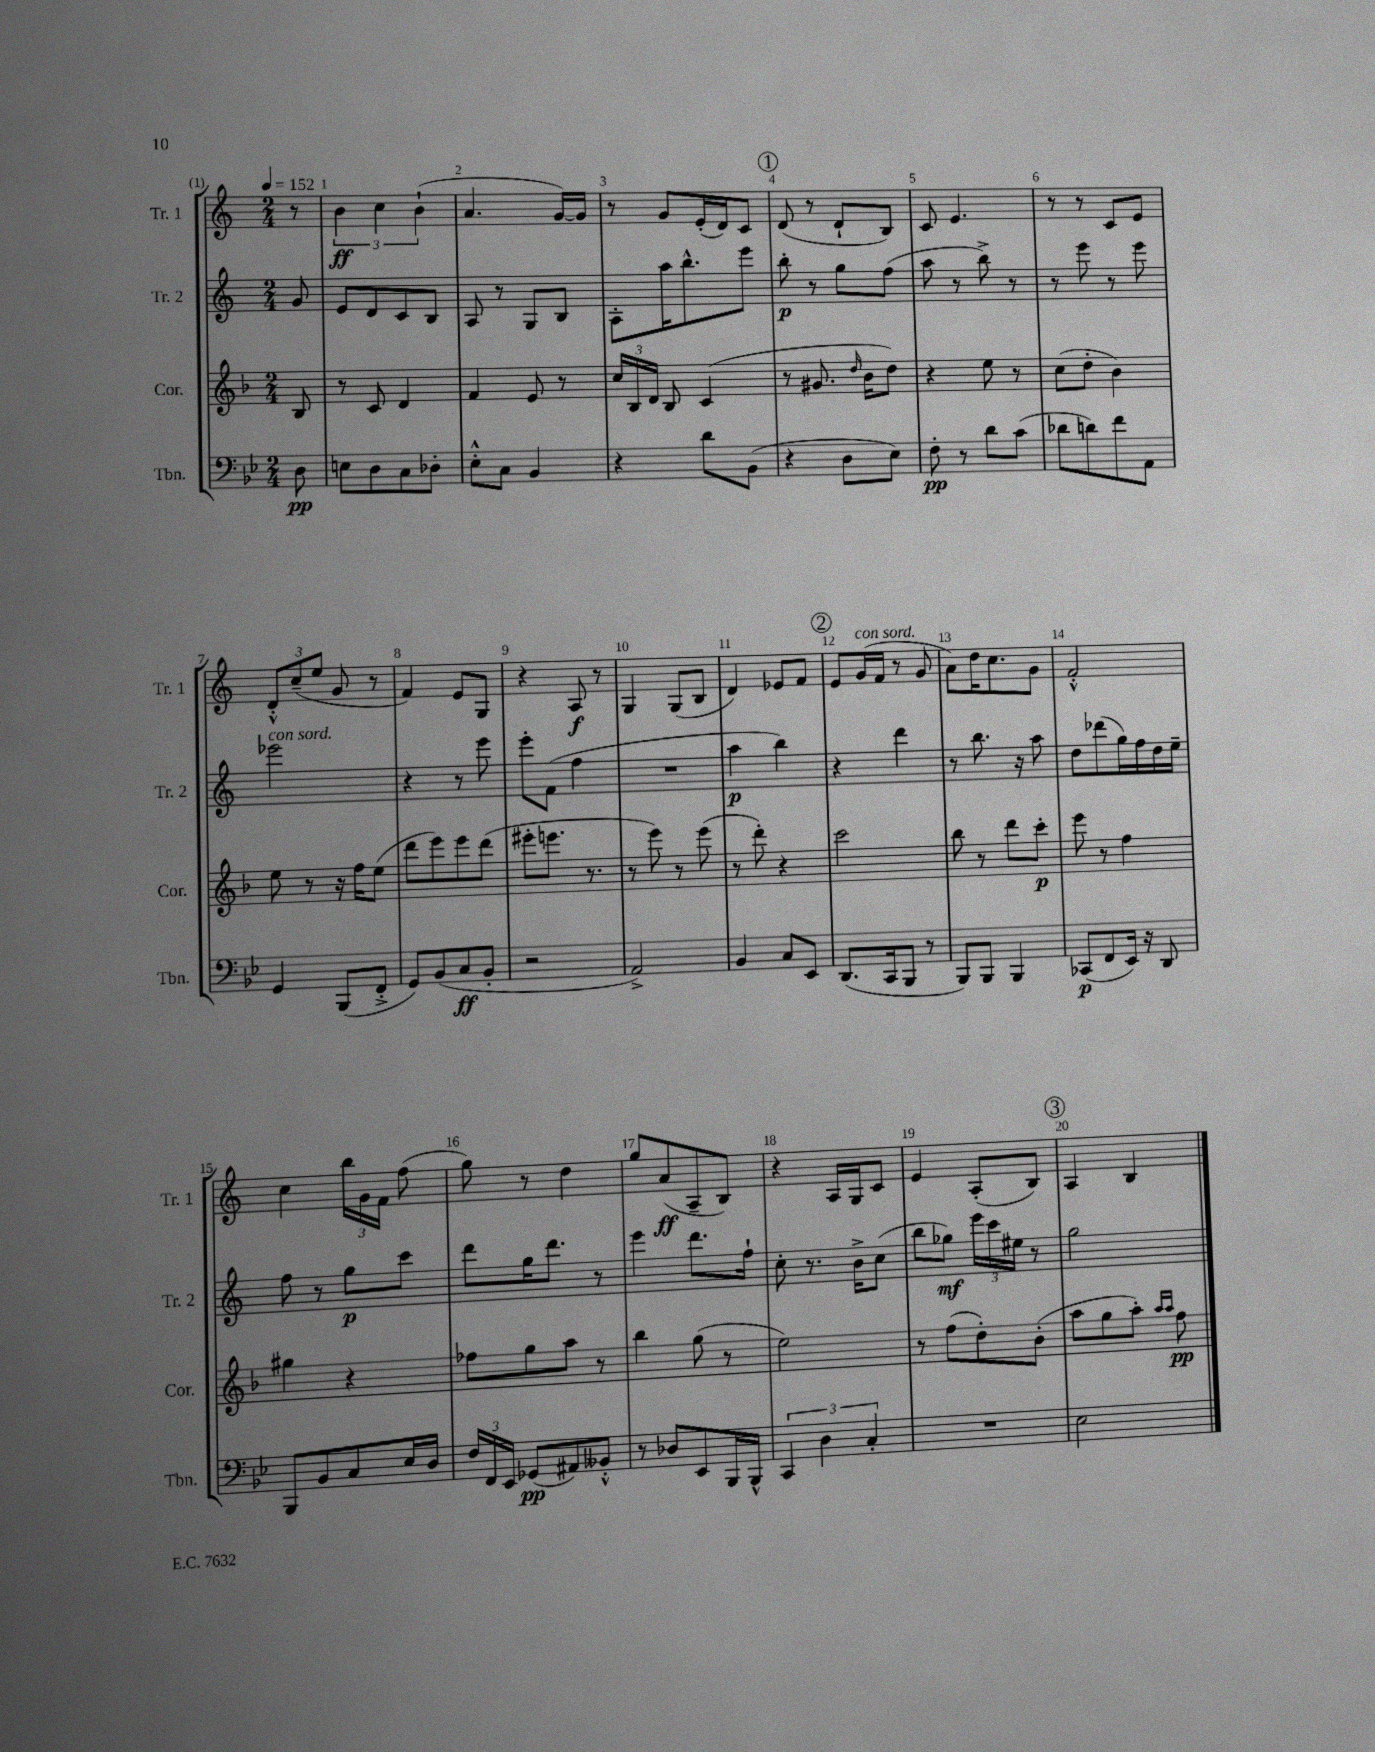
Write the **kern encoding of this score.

**kern	**kern	**kern	**kern
*staff4	*staff3	*staff2	*staff1
*clefF4	*clefG2	*clefG2	*clefG2
*k[b-e-]	*k[b-]	*k[]	*k[]
*M2/4	*M2/4	*M2/4	*M2/4
*MM152	*MM152	*MM152	*MM152
8D	8B-	8g	8r
=	=	=	=
8E	8r	8e	6b
8D	8c	8d	.
.	.	.	6cc
8C	4d	8c	.
.	.	.	(6b`
8D-'	.	8B	.
=	=	=	=
8E-'^^	4f	8A	4.a
8C	.	8r	.
4BB-	8e	8G	.
.	8r	8B	[16g)
.	.	.	16g]
=	=	=	=
4r	24cc	8A'	8r
.	24B-	.	.
.	24d	.	.
.	8B-	16aa	8g
.	.	8.bb^^	.
8d	(4c	.	(16e'
.	.	.	16d)
(8BB-	.	8eee	8c
=	=	=	=
4r	8r	8bb'	(8d
.	8.g#	8r	8r
8D	.	8gg	8d`
.	16qqdd	.	.
.	16b-	.	.
8E-)	8dd)	(8ff	8B)
=	=	=	=
8F'	4r	8aa	8c
8r	.	8r	4.e
8d	8ee	8bb^)	.
(8c	8r	8r	.
=	=	=	=
8d-	(8cc	8r	8r
8d)	8dd'	8eee	8r
8f	4b-)	8r	8c
8AA	.	8eee	8e
=	=	=	=
4GG	8ee	2eee-	12d'^^
.	.	.	(12cc~
.	8r	.	.
.	.	.	12ee
(8BBB-	16r	.	8g
.	16ff	.	.
8FF'^	(8ee	.	8r
=	=	=	=
8GG)	8ddd	4r	4f)
(8BB-	8eee)	.	.
8C	8eee	8r	8e
8BB-'	(8ddd	8eee	8G
=	=	=	=
2r	8eee#'	8eee'	4r
.	8.eee	(8f	.
.	.	4ff	8A
.	8.r	.	.
.	.	.	8r
=	=	=	=
2AA^)	8r	2r	4G
.	8eee)	.	.
.	8r	.	(8G
.	(8eee	.	8B
=	=	=	=
4BB-	8r	4aa	4d)
.	8ddd')	.	.
8C	4r	4bb)	8e-
8EE-	.	.	8f
=	=	=	=
(8.DD	2ccc	4r	8e
.	.	.	(16g
16CC	.	.	16f
8BBB-	.	4ddd	8r
8r	.	.	8g
=	=	=	=
8BBB-)	8bb-	8r	8a)
8BBB-	8r	8.bb	16dd
.	.	.	8.cc
4BBB-	8ddd	.	.
.	.	16r	.
.	8ccc'	8aa	8g
=	=	=	=
(8CC-	8eee	8dd	2f'^^
8FF	8r	(8ddd-	.
16EE-)	4ff	16gg)	.
16r	.	16ff	.
8DD	.	16dd	.
.	.	16ee~	.
=	=	=	=
8BBB-	4gg#	8ff	4cc
8BB-	.	8r	.
8C	4r	8gg	24bb
.	.	.	24g
.	.	.	24f
16E-	.	8ccc	(8ff
16D	.	.	.
=	=	=	=
24F	8ff-	8ddd	8gg)
24FF	.	.	.
24EE-	.	.	.
(8GG-	8gg	16gg	8r
.	.	8.ddd	.
8AA#)	8aa	.	4dd
8BB--'^^	8r	8r	.
=	=	=	=
8r	4bb-	4eee	8gg
8D-	.	.	(8a
8EE-	(8gg	8.ddd	8A~
16BBB-	8r	.	8B)
16BBB-^^	.	16ff`	.
=	=	=	=
6CC	2ee)	8cc'	4r
.	.	8.r	.
6D	.	.	.
.	.	.	16A
.	.	16b^	16G
6C'	.	.	.
.	.	(8cc	8c
=	=	=	=
2r	8r	8bb	4e
.	(8ff	8gg-)	.
.	8dd')	24eee	(8A'
.	.	24ccc	.
.	.	24ee#	.
.	(8b-'	8r	8B)
=	=	=	=
2E-	8aa	2gg	4A
.	8gg	.	.
.	8aa')	.	4B
.	16qqaa	.	.
.	16qqaa	.	.
.	8ff	.	.
==	==	==	==
*-	*-	*-	*-
